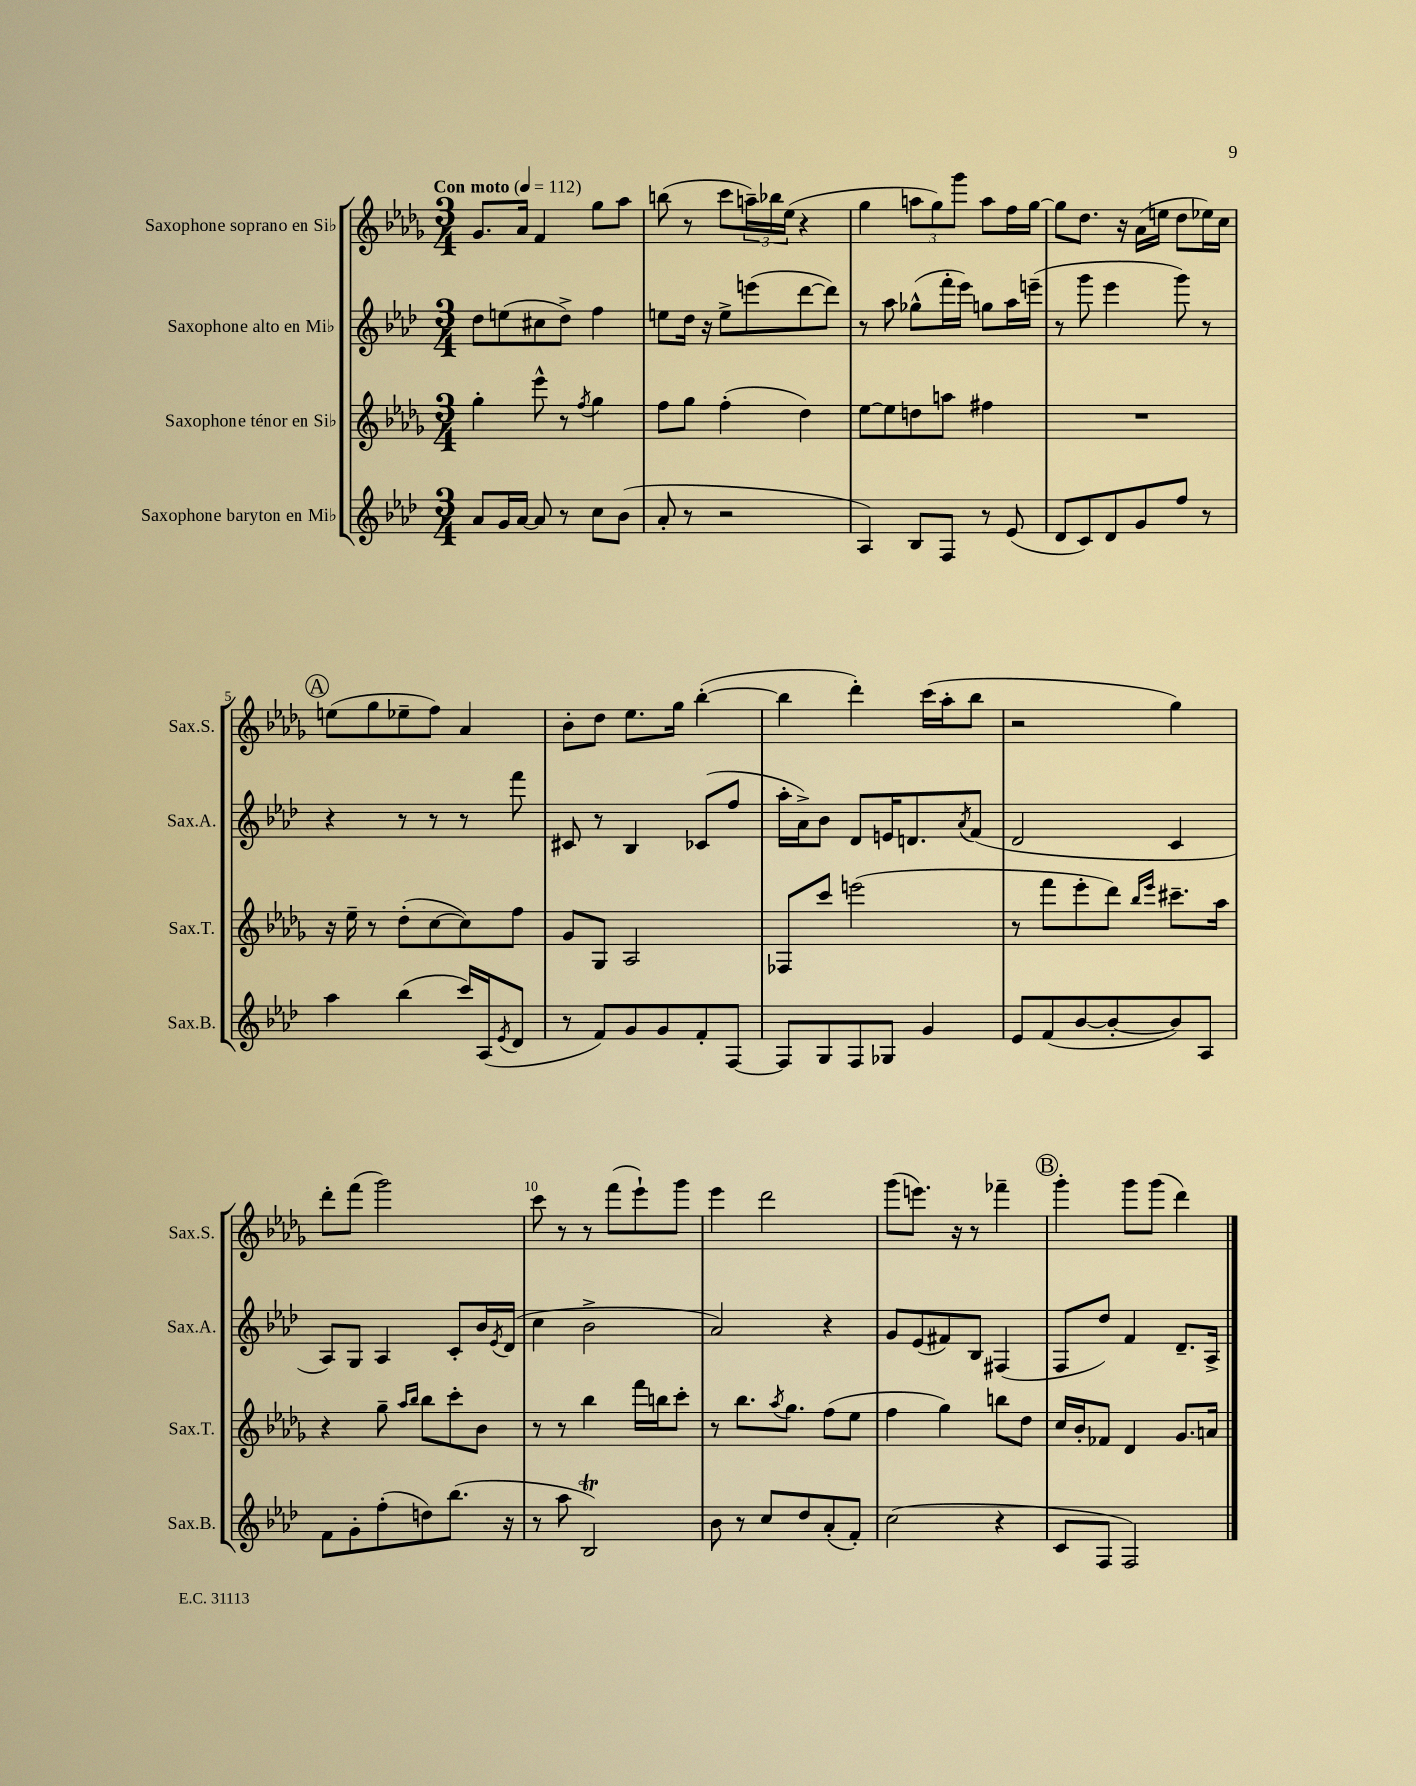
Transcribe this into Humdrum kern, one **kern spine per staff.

**kern	**kern	**kern	**kern
*staff4	*staff3	*staff2	*staff1
*clefG2	*clefG2	*clefG2	*clefG2
*k[b-e-a-d-]	*k[b-e-a-d-g-]	*k[b-e-a-d-]	*k[b-e-a-d-g-]
*M3/4	*M3/4	*M3/4	*M3/4
*MM112	*MM112	*MM112	*MM112
8a-/L	4gg-'\	8dd-\L	8.g-/L
16g/L	.	(8ee\	.
[16a-/JJ	.	.	16a-/Jk
8a-/]	8eee-^^\	8cc#\	4f/
8r	8r	8dd-^\J)	.
.	8qff/	.	.
8cc\L	4gg-\	4ff\	8gg-\L
(8b-\J	.	.	8aa-\J
=	=	=	=
8a-'/	8ff\L	8ee\L	(8bb\
8r	8gg-\J	16dd-\Jk	8r
.	.	16r	.
2r	(4ff'\	8ee^\L	8ccc\L
.	.	(8eee\	24aa~\L)
.	.	.	24bb-\
.	.	.	(24ee-\JJ
.	4dd-\)	[8ddd-\	4r
.	.	8ddd-\]J)	.
=	=	=	=
4A-/)	[8ee-\L	8r	4gg-\
.	8ee-\]	8aa-\	.
8B-/L	8dd\	(8gg-^^\L	12aa\L
.	.	.	12gg-\)
8F/J	8aa\J	16fff'\L	.
.	.	.	12ggg-\J
.	.	16eee-\JJ)	.
8r	4ff#\	8gg\L	8aa\L
(8e-/	.	16aa-\L	16ff\L
.	.	(16eee~\JJ	[16gg-\JJ
=	=	=	=
8d-/L	2.r	8r	8gg-\]L
8c/)	.	8ggg\	8.dd-\J
8d-/	.	4eee-\	.
.	.	.	16r
8g/	.	.	(16a-\LL
.	.	.	16ee\JJ
8ff/J	.	8ggg\)	8dd-\L
8r	.	8r	16ee-\L)
.	.	.	16cc\JJ
=	=	=	=
4aa-\	16r	4r	(8ee\L
.	16ee-~\	.	.
.	8r	.	8gg-\
(4bb-\	(8dd-'\L	8r	8ee-~\
.	[8cc\	8r	8ff\J)
16ccc/LL)	8cc\])	8r	4a-/
(16A-/J	.	.	.
8qe-/	.	.	.
8d-/J	8ff\J	8fff\	.
=	=	=	=
8r	8g-/L	8c#/	8b-'\L
8f/L)	8G-/J	8r	8dd-\J
8g/	2A-/	4B-/	8.ee-\L
8g/	.	.	.
.	.	.	16gg-\Jk
8f'/	.	(8c-/L	([4bb-'\
[8F/J	.	8ff/J	.
=	=	=	=
8F/]L	8F-/L	16aa-'\LL	4bb-\]
.	.	16a-^\J)	.
8G/	8ccc/J	8b-\J	.
8F/	(2eee\	8d-/L	4ddd-'\)
8G-/J	.	16e/K	.
.	.	8.d/	.
4g/	.	.	(16ccc\LL
.	.	.	16aa-'\J
.	.	8qa-/	.
.	.	(8f/J	8bb-\J
=	=	=	=
8e-/L	8r	2d-/	2r
(8f/	8fff\L	.	.
[8b-/	8eee-'\	.	.
8b-'/_	8ddd-\J)	.	.
.	16qqbb-/LL	.	.
.	16qqeee-/JJ	.	.
8b-/])	8.ccc#~\L	4c/	4gg-\)
8A-/J	.	.	.
.	16aa-\Jk	.	.
=	=	=	=
8f\L	4r	8A-/L)	8ddd-'\L
8g'\	.	8G/J	(8fff\J
(8ff'\	8gg-~\	4A-/	2ggg-\)
.	16qqaa-/LL	.	.
.	16qqbb-/JJ	.	.
8dd\)	8bb-\L	.	.
(8.bb-\J	8ccc'\	8c'/L	.
.	8b-\J	16b-/L	.
.	.	8qe-/	.
16r	.	(16d-/JJ	.
=	=	=	=
8r	8r	4cc\	8ccc\
8aa-\	8r	.	8r
2B-/)	4bb-\	2b-^\	8r
.	.	.	(8fff\L
.	16fff\LL	.	8eee-`\)
.	16bb\J	.	.
.	8ccc'\J	.	8ggg-\J
=	=	=	=
8b-\	8r	2a-/)	4eee-\
8r	8.bb-\L	.	.
8cc/L	.	.	2ddd-\
.	8qaa-/	.	.
.	8.gg-\J	.	.
8dd-/	.	.	.
(8a-'/	(8ff\L	4r	.
8f'/J)	8ee-\J	.	.
=	=	=	=
(2cc\	4ff\	8g/L	(8ggg-\L
.	.	(8e-/	8.eee\J)
.	4gg-\)	8f#/)	.
.	.	.	16r
.	.	8B-/J	8r
4r	8bb\L	(4F#/	4fff-~\
.	8dd-\J	.	.
=	=	=	=
8c/L	16cc/LL	8F/L	4ggg-'\
.	16b-'/J	.	.
8F/J	8f-/J	8dd-/J)	.
2F/)	4d-/	4f/	8ggg-\L
.	.	.	(8ggg-\J
.	8.g-/L	8.d-~/L	4ddd-\)
.	16a/Jk	16A-^/Jk	.
==	==	==	==
*-	*-	*-	*-
